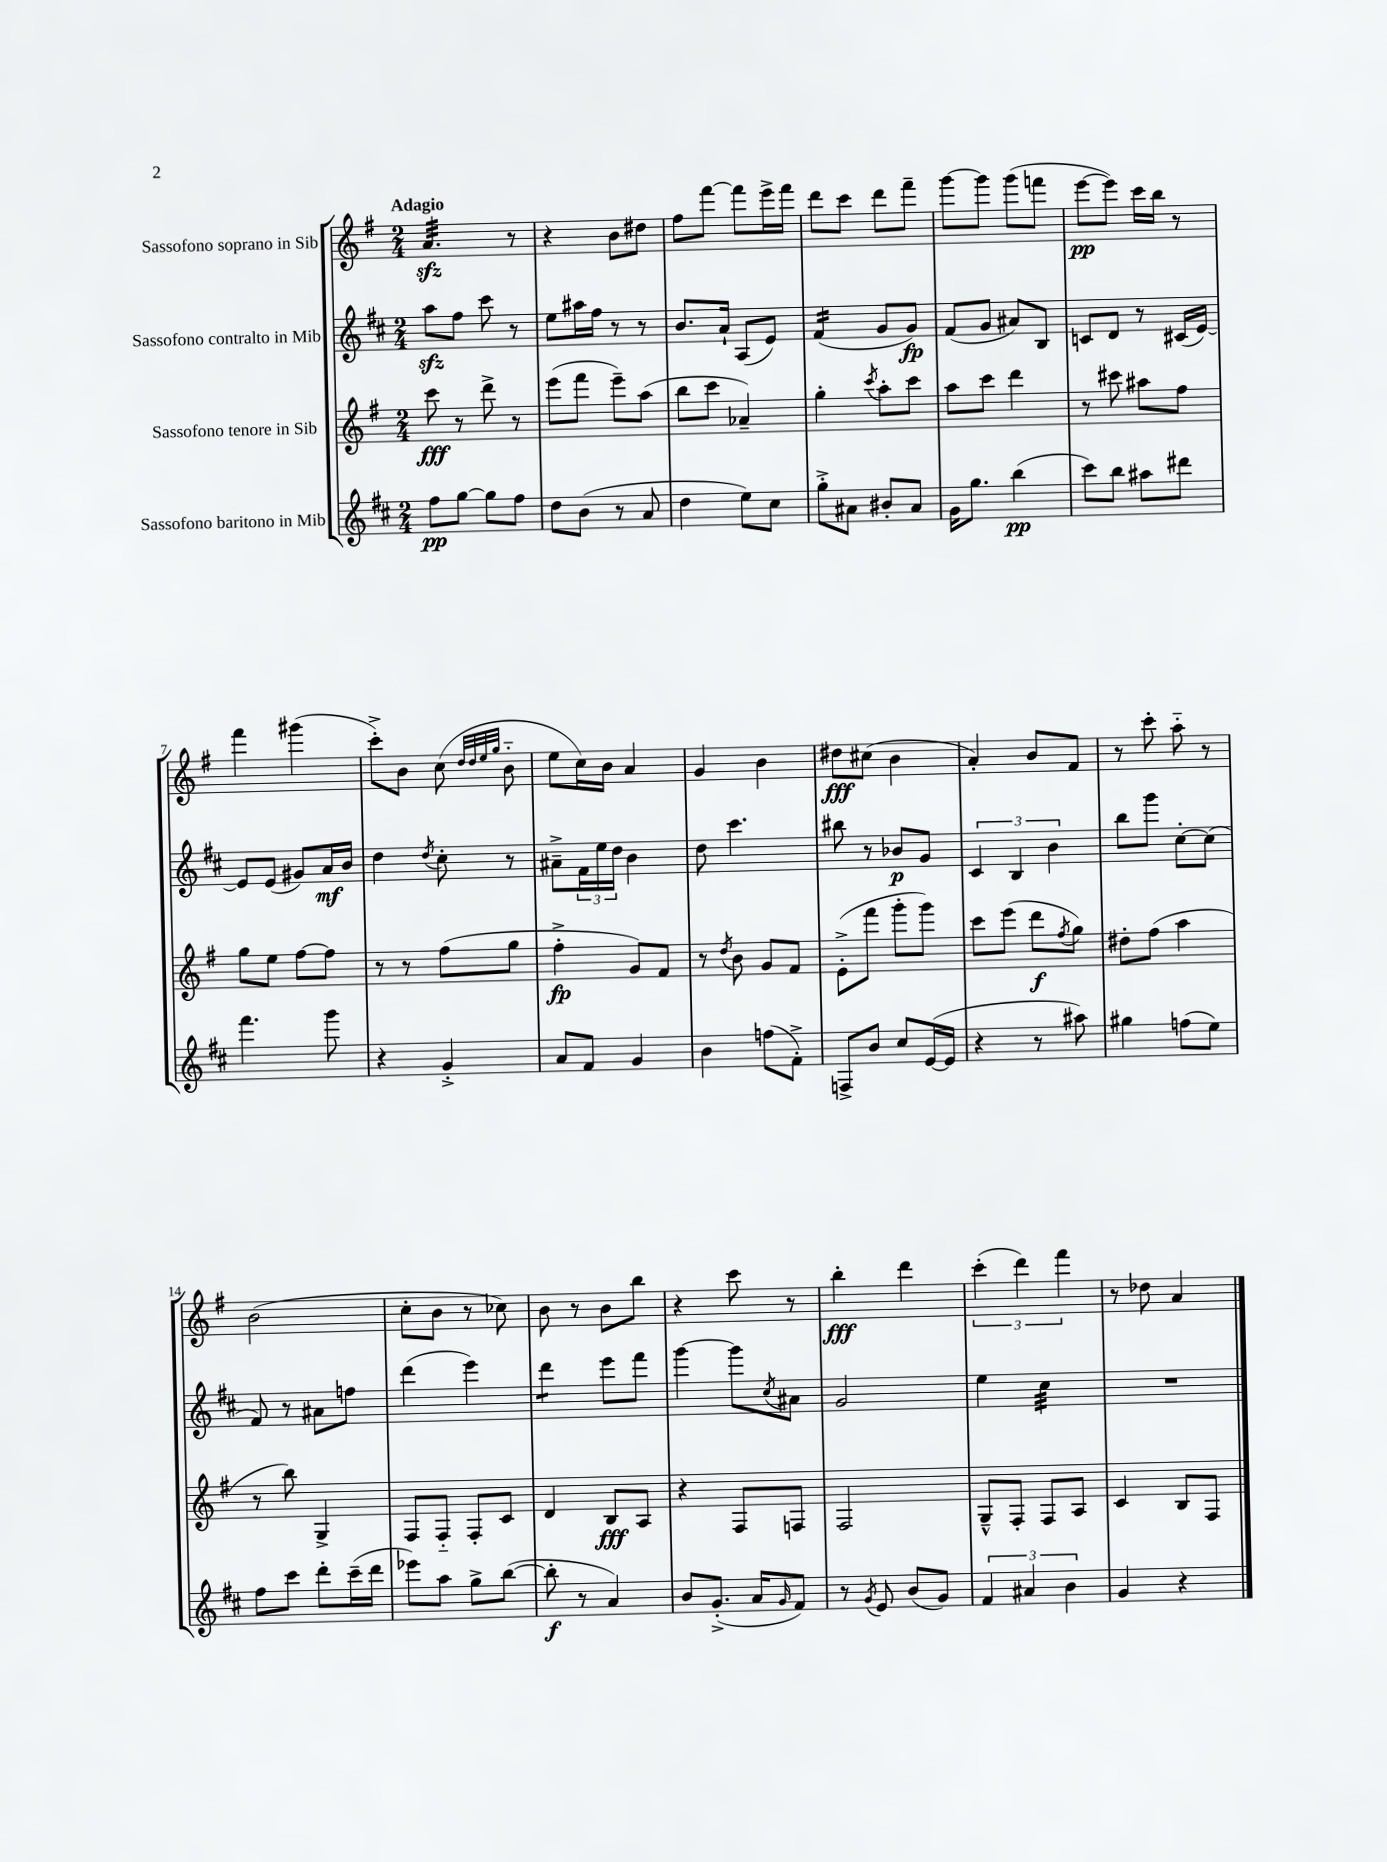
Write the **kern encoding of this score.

**kern	**kern	**kern	**kern
*staff4	*staff3	*staff2	*staff1
*clefG2	*clefG2	*clefG2	*clefG2
*k[f#c#]	*k[f#]	*k[f#c#]	*k[f#]
*M2/4	*M2/4	*M2/4	*M2/4
8ff#\L	8ccc\	8aa\L	4.a/
[8gg\J	8r	8ff#\J	.
8gg\]L	8ddd^\	8ccc#\	.
8ff#\J	8r	8r	8r
=	=	=	=
8dd\L	(8eee\L	8ee\L	4r
(8b\J	8fff#\J	16aa#\L	.
.	.	16ff#\JJ	.
8r	8eee~\L)	8r	8b\L
8a/	(8aa\J	8r	8dd#\J
=	=	=	=
4dd\	8bb\L	8.b/L	8ff#\L
.	8ccc\J	.	[8fff#\J
.	.	16a`/Jk	.
8ee\L)	4a-~/)	(8A/L	8fff#\]L
8cc#\J	.	8e/J)	16eee^\L
.	.	.	16fff#\JJ
=	=	=	=
8gg'^\L	4gg'\	(4f#/	8ddd\L
8a#\J	.	.	8ccc\J
.	8qccc/	.	.
8b#'/L	8aa'\L	8g/L	8ddd\L
8a#/J	8ccc\J	8g/J)	8fff#~\J
=	=	=	=
16g\LK	8aa\L	(8f#/L	[8ggg\L
8.gg\J	.	.	.
.	8ccc\J	8g/J	8ggg\]J
(4bb\	4ddd\	8a#/L)	(8ggg\L
.	.	8B/J	8fff\J
=	=	=	=
8ccc#\L)	8r	8c/L	[8eee\L
8bb\J	8ccc#\	8d/J	8eee\]J)
8aa#\L	8aa#\L	8r	16ccc\LL
.	.	.	16bb\JJ
8ddd#\J	8ff#\J	(16c#/LL	8r
.	.	[16e/JJ)	.
=	=	=	=
4.fff#\	8gg\L	8e/]L	4fff#\
.	8ee\J	(8e/J	.
.	[8ff#\L	8g#/L)	(4ggg#\
8ggg\	8ff#\]J	16a/L	.
.	.	16b/JJ	.
=	=	=	=
4r	8r	4dd\	8ccc'^\L)
.	8r	.	8b\J
.	.	8qdd/	.
4g'^/	(8ff#\L	8cc#'\	(8cc\
.	.	.	32qqdd/LLL
.	.	.	32qqdd/
.	.	.	32qqee/
.	.	.	32qqgg/JJJ
.	8gg\J	8r	8b'~\
=	=	=	=
8a/L	4ff#'^\	8a#~^\L	8ee\L
8f#/J	.	24f#\L	16cc\L)
.	.	24ee\	.
.	.	.	16b\JJ
.	.	24dd\JJ	.
4g/	8g/L)	4b\	4a/
.	8f#/J	.	.
=	=	=	=
4b\	8r	8dd\	4g/
.	8qdd/	.	.
.	8b\	4.ccc#\	.
(8ff\L	8g/L	.	4b\
8f#'^\J)	8f#/J	.	.
=	=	=	=
8F^/L	(8e'^\L	8bb#\	8dd#\L
8b/J	8fff#\J	8r	(8cc#\J
8cc#/L	8ggg'\L	8b-/L	4b\
([16e/L	8ggg\J)	8g/J	.
16e/]JJ	.	.	.
=	=	=	=
4r	8ccc\L	6c#/	4a'/)
.	(8eee\J	.	.
.	.	6B/	.
8r	8ddd\L	.	8b/L
.	.	6b\	.
.	8qff#/	.	.
8aa#\)	8gg\J)	.	8f#/J
=	=	=	=
4gg#\	8dd#'\L	8bb\L	8r
.	(8ff#\J	8ggg\J	8ccc'\
(8ff\L	4aa\	[8cc#'\L	8aa'~\
8ee\J)	.	(8cc#\]J	8r
=	=	=	=
8ff#\L	8r	8f#/)	(2b\
8ccc#\J	8bb\)	8r	.
8ddd'\L	4G^/	8a#\L	.
(16ccc#~\L	.	8ff\J	.
16ddd\JJ	.	.	.
=	=	=	=
8eee-\L)	8F#/L	(4ddd\	8cc'\L
8aa\J	8F#'~/J	.	8b\J
8gg^\L	8F#'/L	4eee\)	8r
([8bb\J	8c/J	.	8cc-\)
=	=	=	=
8bb'\]	4d/	4ddd\	8b\
8r	.	.	8r
4a/)	8B/L	8eee\L	8b\L
.	8A/J	8fff#\J	8bb\J
=	=	=	=
8b/L	4r	[4ggg\	4r
(8.g'^/J	.	.	.
.	8F#/L	8ggg\]L	8ccc\
16a/LK	.	.	.
16qqg/	.	8qcc#/	.
8f#/J)	8F/J	8a#\J	8r
=	=	=	=
8r	2F#/	2g/	4bb'\
8qg/	.	.	.
8e/	.	.	.
(8b/L	.	.	4ddd\
8g/J)	.	.	.
=	=	=	=
6f#/	8G~^^/L	4ee\	(6ccc'\
.	8F#'/J	.	.
6a#/	.	.	6ddd\)
.	8F#/L	4cc#\	.
6b\	.	.	6fff#\
.	8A/J	.	.
=	=	=	=
4g/	4c/	2r	8r
.	.	.	8dd-\
4r	8B/L	.	4a/
.	8F#/J	.	.
==	==	==	==
*-	*-	*-	*-
